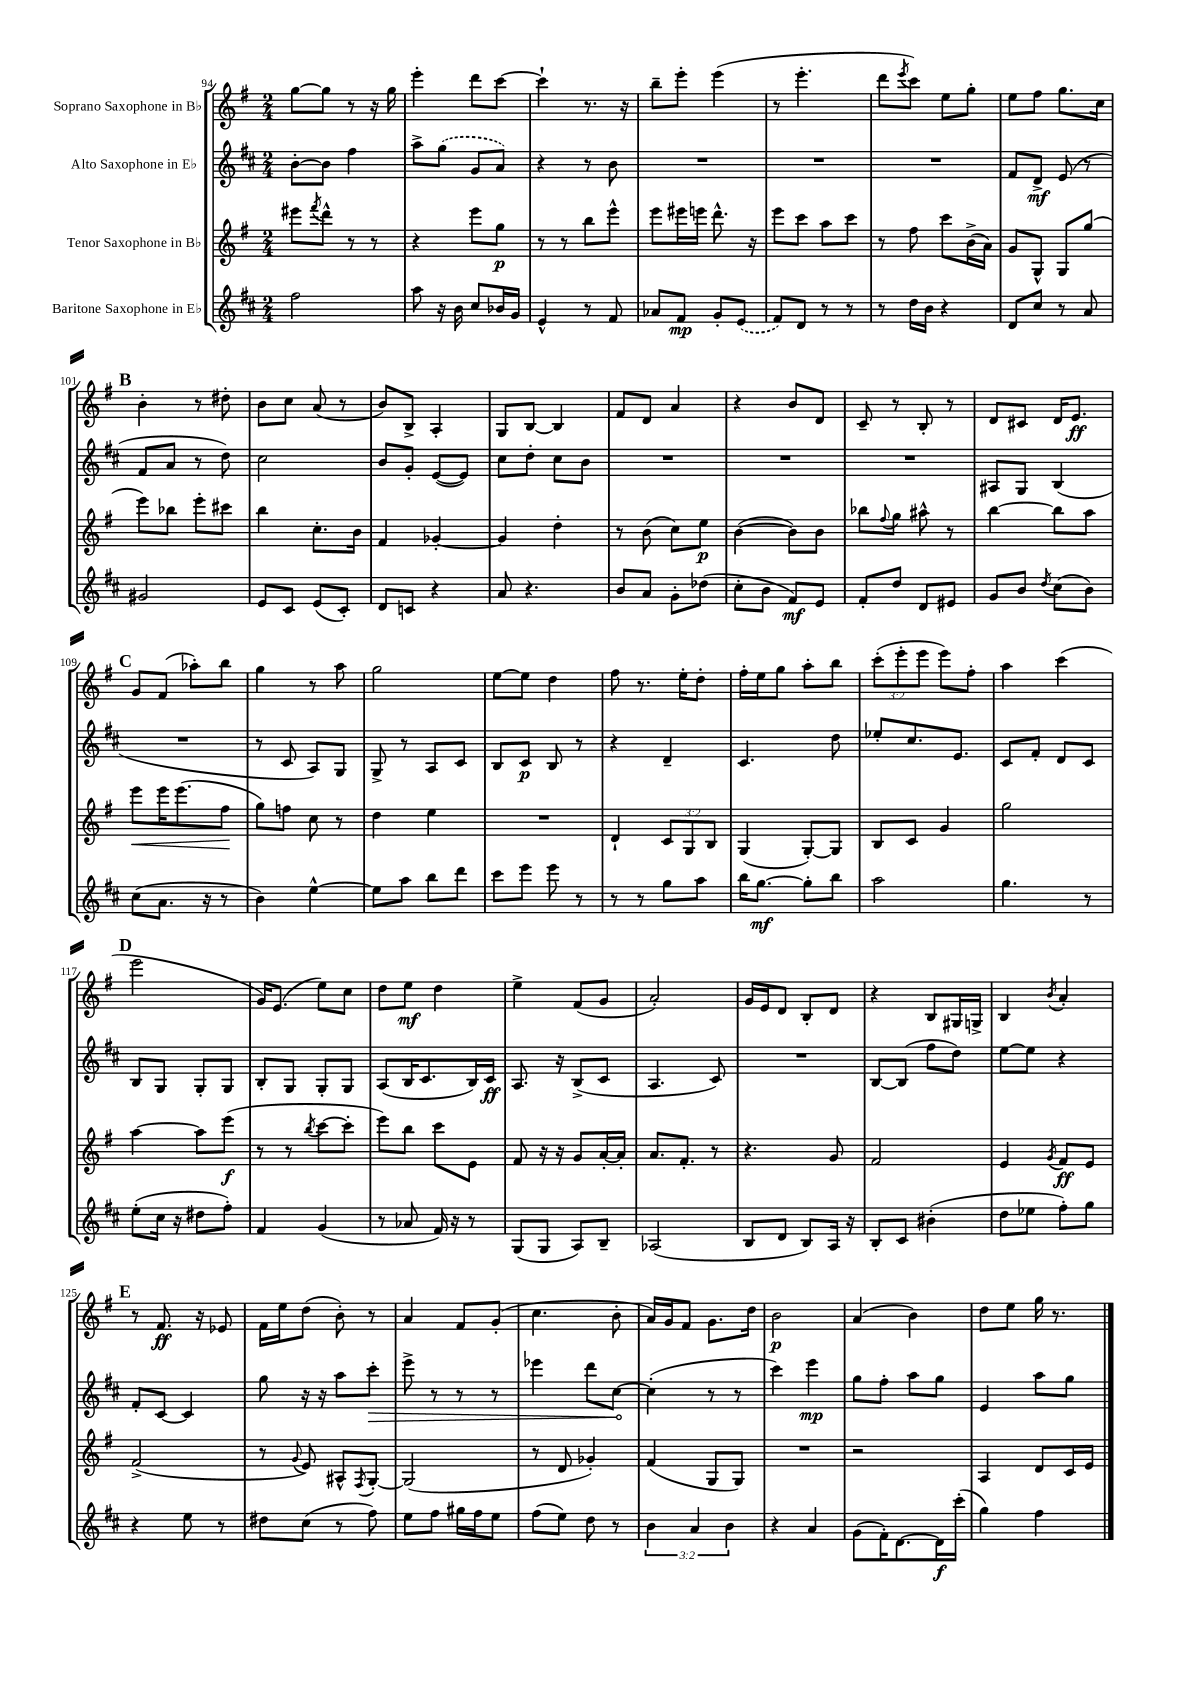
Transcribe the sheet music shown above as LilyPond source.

<<
\new StaffGroup <<
\new Staff = "s0" \with { instrumentName = "Soprano Saxophone in Bb" } {
    \clef treble \key g \major \numericTimeSignature \time 2/4 \override Staff.TupletNumber.text = #tuplet-number::calc-fraction-text
    g''8~ g''8 r8 r16 g''16 |
    e'''4-. d'''8 c'''8~ |
    c'''4-! r8. r16 |
    b''8-- e'''8-. e'''4( |
    r8 e'''4.-. |
    d'''8 \acciaccatura { e'''8 } c'''8) e''8 g''8-. |
    e''8 fis''8 g''8. c''16 |
    \mark \markup { \bold "B" } b'4-. r8 dis''8-. |
    b'8 c''8 a'8( r8 |
    b'8) b8-> a4-. |
    g8 b8~ b4 |
    fis'8 d'8 a'4 |
    r4 b'8 d'8 |
    c'8-- r8 b8-. r8 |
    d'8 cis'8 d'16 e'8.\ff |
    \mark \markup { \bold "C" } g'8 fis'8( aes''8-.) b''8 |
    g''4 r8 a''8 |
    g''2 |
    e''8~ e''8 d''4 |
    fis''8 r8. e''16-. d''8-. |
    fis''16-. e''16 g''8 a''8-. b''8 |
    \tuplet 3/2 { c'''8-.( e'''8-. e'''8 } e'''8) fis''8-. |
    a''4 c'''4( |
    \mark \markup { \bold "D" } e'''2 |
    g'16) e'8.( e''8) c''8 |
    d''8 e''8\mf d''4 |
    e''4-> fis'8( g'8 |
    a'2-.) |
    g'16 e'16 d'8 b8-. d'8 |
    r4 b8 gis16 g16-> |
    b4 \acciaccatura { b'8 } a'4-. |
    \mark \markup { \bold "E" } r8 fis'8.\ff r16 ees'8 |
    fis'16 e''16 d''8( b'8-.) r8 |
    a'4 fis'8 g'8-.( |
    c''4. b'8-. |
    a'16) g'16 fis'8 g'8. d''16 |
    b'2\p |
    a'4( b'4) |
    d''8 e''8 g''16 r8. \bar "|." |
}
\new Staff = "s1" \with { instrumentName = "Alto Saxophone in Eb" } {
    \clef treble \key d \major \numericTimeSignature \time 2/4
    b'8~-. b'8 fis''4 |
    a''8-> \once \slurDashed g''8( g'8 a'8) |
    r4 r8 b'8 |
    R2 |
    R2 |
    R2 |
    fis'8 d'8->\mf e'8( r8 |
    \mark \markup { \bold "B" } fis'8 a'8 r8 d''8) |
    cis''2 |
    b'8 g'8-. e'8~( e'8) |
    cis''8 d''8-. cis''8 b'8 |
    R2 |
    R2 |
    R2 |
    ais8 g8 b4( |
    \mark \markup { \bold "C" } R2 |
    r8 cis'8 a8) g8 |
    g8-> r8 a8 cis'8 |
    b8 cis'8\p b8 r8 |
    r4 d'4-- |
    cis'4. d''8 |
    ees''8-. cis''8. e'8. |
    cis'8 fis'8-. d'8 cis'8 |
    \mark \markup { \bold "D" } b8 g8 g8-. g8 |
    b8-. g8 g8-. g8 |
    a8( b16 cis'8. b16) cis'16\ff |
    a8. r16 b8->( cis'8 |
    a4. cis'8) |
    R2 |
    b8~ b8( fis''8 d''8) |
    e''8~ e''8 r4 |
    \mark \markup { \bold "E" } fis'8-. cis'8~ cis'4 |
    g''8 r16 r16 a''8 \once \override Hairpin.circled-tip = ##t cis'''8-.\> |
    e'''8-> r8 r8 r8 |
    ees'''4 d'''8 cis''8~\! |
    cis''4-.( r8 r8 |
    cis'''4) e'''4\mp |
    g''8 fis''8-. a''8 g''8 |
    e'4 a''8 g''8 \bar "|." |
}
\new Staff = "s2" \with { instrumentName = "Tenor Saxophone in Bb" } {
    \clef treble \key g \major \numericTimeSignature \time 2/4 \override Staff.TupletNumber.text = #tuplet-number::calc-fraction-text
    eis'''8 \acciaccatura { fis'''8 } d'''8-^ r8 r8 |
    r4 e'''8 g''8\p |
    r8 r8 b''8 e'''8-^ |
    e'''8 eis'''16 e'''16 d'''8.-^ r16 |
    e'''8 c'''8 a''8 c'''8 |
    r8 fis''8 c'''8 b'16->( a'16) |
    g'8 g8-^ g8 g''8( |
    \mark \markup { \bold "B" } e'''8) bes''8 e'''8-. cis'''8 |
    b''4 c''8.-. b'16 |
    fis'4 ges'4~-. |
    ges'4 d''4-. |
    r8 b'8( c''8) e''8\p |
    b'4~( b'8) b'8 |
    bes''8 \appoggiatura { fis''8 } g''8 ais''8-^ r8 |
    b''4~ b''8 a''8 |
    \mark \markup { \bold "C" } e'''8\< e'''16 e'''8.( fis''8\! |
    g''8) f''8 c''8 r8 |
    d''4 e''4 |
    R2 |
    d'4-! \tuplet 3/2 { c'8 g8 b8 } |
    g4( g8~-.) g8 |
    b8 c'8 g'4 |
    g''2 |
    \mark \markup { \bold "D" } a''4~ a''8 e'''8\f( |
    r8 r8 \acciaccatura { b''8 } c'''8~ c'''8-. |
    e'''8) b''8 c'''8 e'8 |
    fis'8 r16 r16 g'8 a'16~-. a'16-. |
    a'8. fis'8.-. r8 |
    r4. g'8 |
    fis'2 |
    e'4 \acciaccatura { g'8 } fis'8\ff e'8 |
    \mark \markup { \bold "E" } fis'2->( |
    r8 \appoggiatura { g'8 } e'8) ais8-^ \acciaccatura { fis8 } g8~-. |
    g2( |
    r8 d'8 ges'4-.) |
    fis'4( g8 g8) |
    R2 |
    r2 |
    a4 d'8 c'16 e'16 \bar "|." |
}
\new Staff = "s3" \with { instrumentName = "Baritone Saxophone in Eb" } {
    \clef treble \key d \major \numericTimeSignature \time 2/4 \override Staff.TupletNumber.text = #tuplet-number::calc-fraction-text
    fis''2 |
    a''8 r16 b'16 cis''8 bes'16 g'16 |
    e'4-^ r8 fis'8 |
    aes'8 fis'8\mp g'8-. \once \slurDashed e'8( |
    fis'8) d'8 r8 r8 |
    r8 d''16 b'16 r4 |
    d'8 cis''8 r8 a'8 |
    \mark \markup { \bold "B" } gis'2 |
    e'8 cis'8 e'8( cis'8-.) |
    d'8 c'8 r4 |
    a'8 r4. |
    b'8 a'8 g'8-. des''8( |
    cis''8-. b'8 fis'8\mf) e'8 |
    fis'8-. d''8 d'8 eis'8 |
    g'8 b'8 \acciaccatura { d''8 } cis''8( b'8) |
    \mark \markup { \bold "C" } cis''8( a'8. r16 r8 |
    b'4) e''4~-^ |
    e''8 a''8 b''8 d'''8 |
    cis'''8 e'''8 e'''8 r8 |
    r8 r8 g''8 a''8 |
    b''16 g''8.~\mf g''8-. b''8 |
    a''2 |
    g''4. r8 |
    \mark \markup { \bold "D" } e''8-.( cis''16 r16 dis''8 fis''8-.) |
    fis'4 g'4( |
    r8 aes'8 fis'16) r16 r8 |
    g8( g8 a8) b8-- |
    aes2( |
    b8 d'8 b8) a16 r16 |
    b8-. cis'8 bis'4-.( |
    d''8 ees''8 fis''8-.) g''8 |
    \mark \markup { \bold "E" } r4 e''8 r8 |
    dis''8 cis''8( r8 fis''8) |
    e''8 fis''8 gis''16 fis''16 e''8 |
    fis''8( e''8) d''8 r8 |
    \tuplet 3/2 { b'4 a'4 b'4 } |
    r4 a'4 |
    g'8( fis'16-.) d'8.~ d'16\f cis'''16-.( |
    g''4) fis''4 \bar "|." |
}
>>
>>
\layout { \context { \Score currentBarNumber = #94 } }
